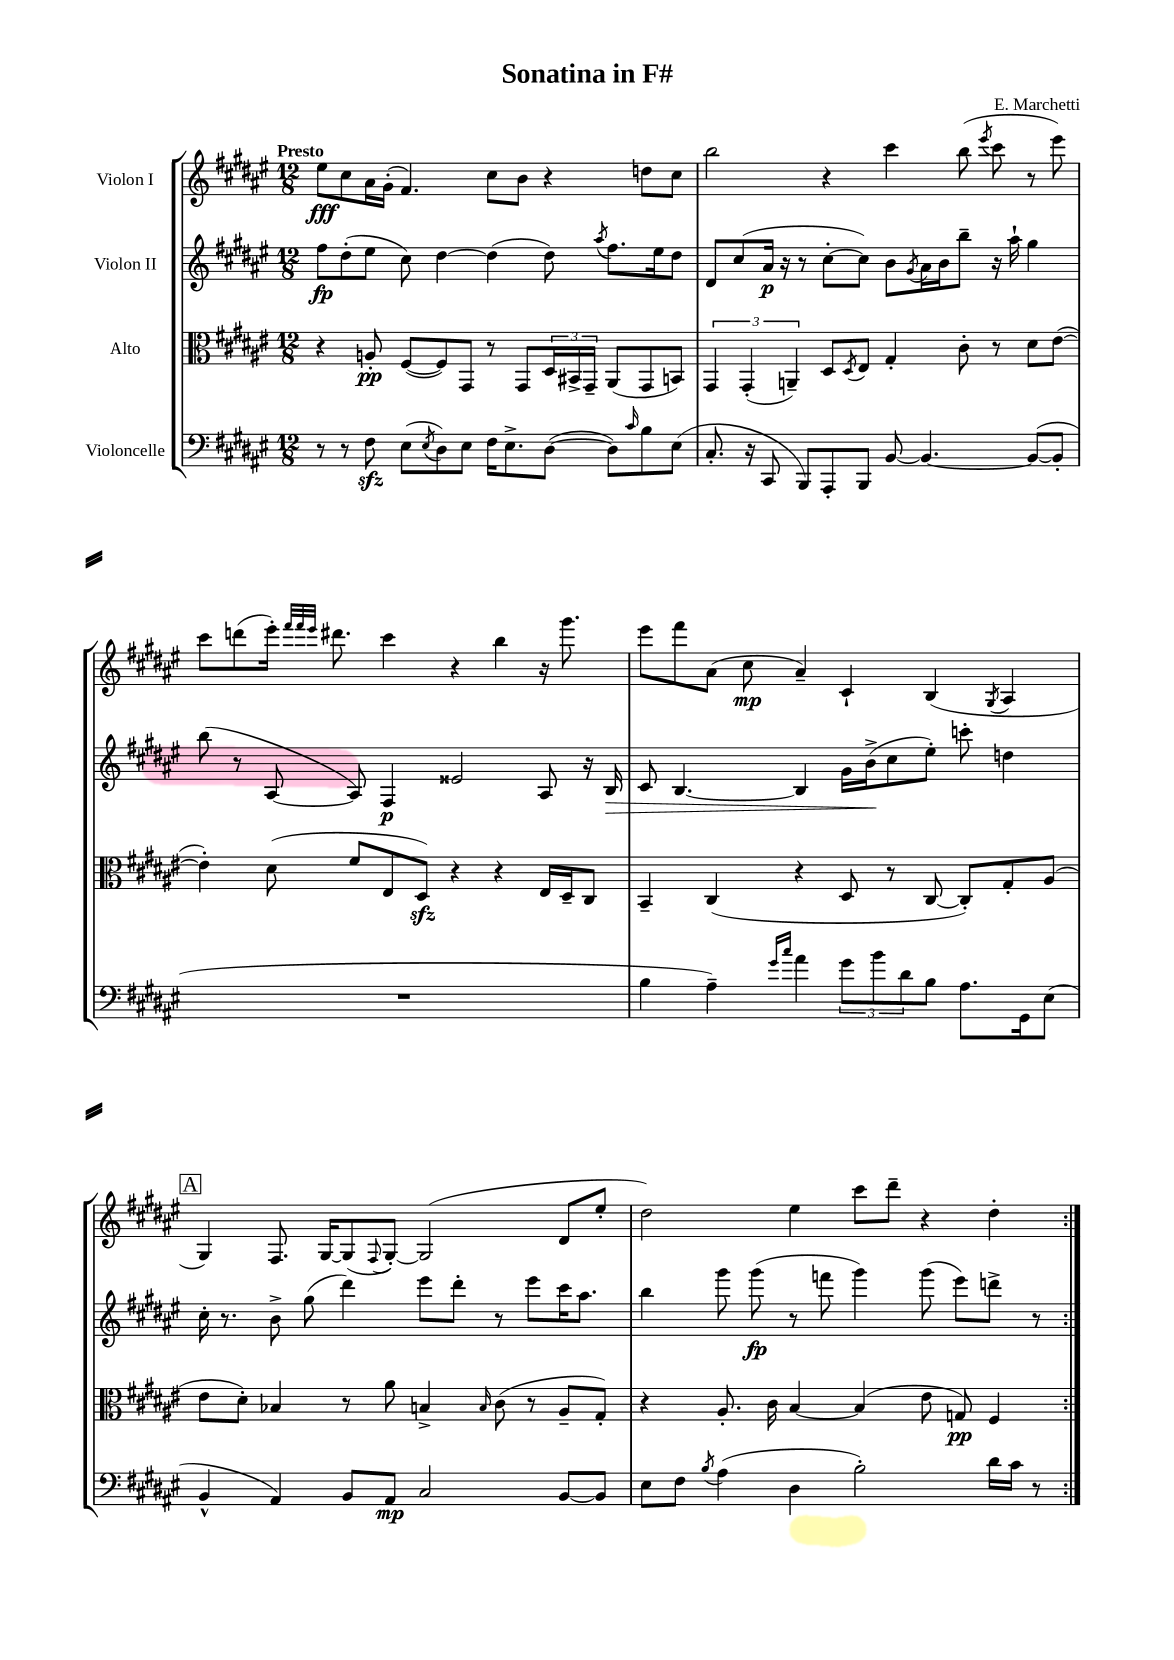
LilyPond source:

\header { title = "Sonatina in F#" composer = "E. Marchetti" }
<<
\new StaffGroup <<
\new Staff = "s0" \with { instrumentName = "Violon I" } {
    \clef treble \key fis \major \numericTimeSignature \time 12/8 \tempo "Presto"
    \repeat volta 2 { eis''8\fff cis''8 ais'16 gis'16-.( fis'4.) cis''8 b'8 r4 d''8 cis''8 |
    b''2 r4 cis'''4 b''8( \acciaccatura { eis'''8 } cis'''8 r8 eis'''8) |
    cis'''8 d'''8( eis'''16-.) \grace { fis'''32 fis'''32 eis'''32 } dis'''8. cis'''4 r4 b''4 r16 gis'''8. |
    eis'''8 fis'''8 ais'8( cis''8\mp ais'4--) cis'4-! b4( \acciaccatura { gis8 } ais4 |
    \mark \markup { \box "A" } gis4) fis8. gis16~ gis8( \appoggiatura { fis8 } gis8~-.) gis2( dis'8 eis''8-. |
    dis''2) eis''4 cis'''8 dis'''8-- r4 dis''4-. | }
}
\new Staff = "s1" \with { instrumentName = "Violon II" } {
    \clef treble \key fis \major \numericTimeSignature \time 12/8
    \repeat volta 2 { fis''8\fp dis''8-.( eis''8 cis''8) dis''4~ dis''4( dis''8) \acciaccatura { ais''8 } fis''8. eis''16 dis''8 |
    dis'8 cis''8( ais'16\p r16 r8 cis''8~-. cis''8) b'8 \acciaccatura { gis'8 } ais'16 b'16 b''8-- r16 ais''16-! gis''4 |
    b''8( r8 ais8~ ais8) fis4\p eisis'2 ais8 r16 b16\> |
    cis'8 b4.~ b4 gis'16 b'16->\!( cis''8 eis''8-.) c'''8-. d''4 |
    \mark \markup { \box "A" } cis''16-. r8. b'8-> gis''8( dis'''4) eis'''8 dis'''8-. r8 eis'''8 cis'''16 ais''8. |
    b''4 gis'''8 gis'''8\fp( r8 f'''8 gis'''4) gis'''8( eis'''8) d'''8-> r8 | }
}
\new Staff = "s2" \with { instrumentName = "Alto" } {
    \clef alto \key fis \major \numericTimeSignature \time 12/8
    \repeat volta 2 { r4 a8-.\pp fis8~( fis8) gis,8 r8 gis,8 \tuplet 3/2 { dis16 bis,16-> gis,16-- } ais,8( gis,8 b,8) |
    \tuplet 3/2 { gis,4 gis,4-.( a,4--) } dis8 \acciaccatura { dis8 } eis8 gis4-. cis'8-. r8 dis'8 eis'8~( |
    eis'4-.) dis'8( fis'8 eis8 dis8\sfz) r4 r4 eis16 dis16-- cis8 |
    b,4-- cis4( r4 dis8 r8 cis8~ cis8-.) gis8-. ais8( |
    \mark \markup { \box "A" } eis'8 dis'8-.) bes4 r8 ais'8 b4-> \grace { b16 } cis'8( r8 ais8-- gis8-.) |
    r4 ais8.-. cis'16 b4~ b4( eis'8 g8\pp) fis4 | }
}
\new Staff = "s3" \with { instrumentName = "Violoncelle" } {
    \clef bass \key fis \major \numericTimeSignature \time 12/8
    \repeat volta 2 { r8 r8 fis8\sfz eis8( \acciaccatura { eis8 } dis8) eis8 fis16 eis8.-> dis8~( dis8) \grace { cis'16 } b8 eis8( |
    cis8.-. r16 cis,8 b,,8) ais,,8-. b,,8 b,8~ b,4.~ b,8~( b,8-. |
    R1. |
    b4 ais4--) \grace { gis'16 cis''16 } ais'4 \tuplet 3/2 { gis'8 b'8 dis'8 } b8 ais8. gis,16 eis8( |
    \mark \markup { \box "A" } b,4-^ ais,4) b,8 ais,8\mp cis2 b,8~ b,8 |
    eis8 fis8 \acciaccatura { b8 } ais4( dis4 b2-.) dis'16 cis'16 r8 | }
}
>>
>>
\layout { \context { \Score \remove "Bar_number_engraver" } }
